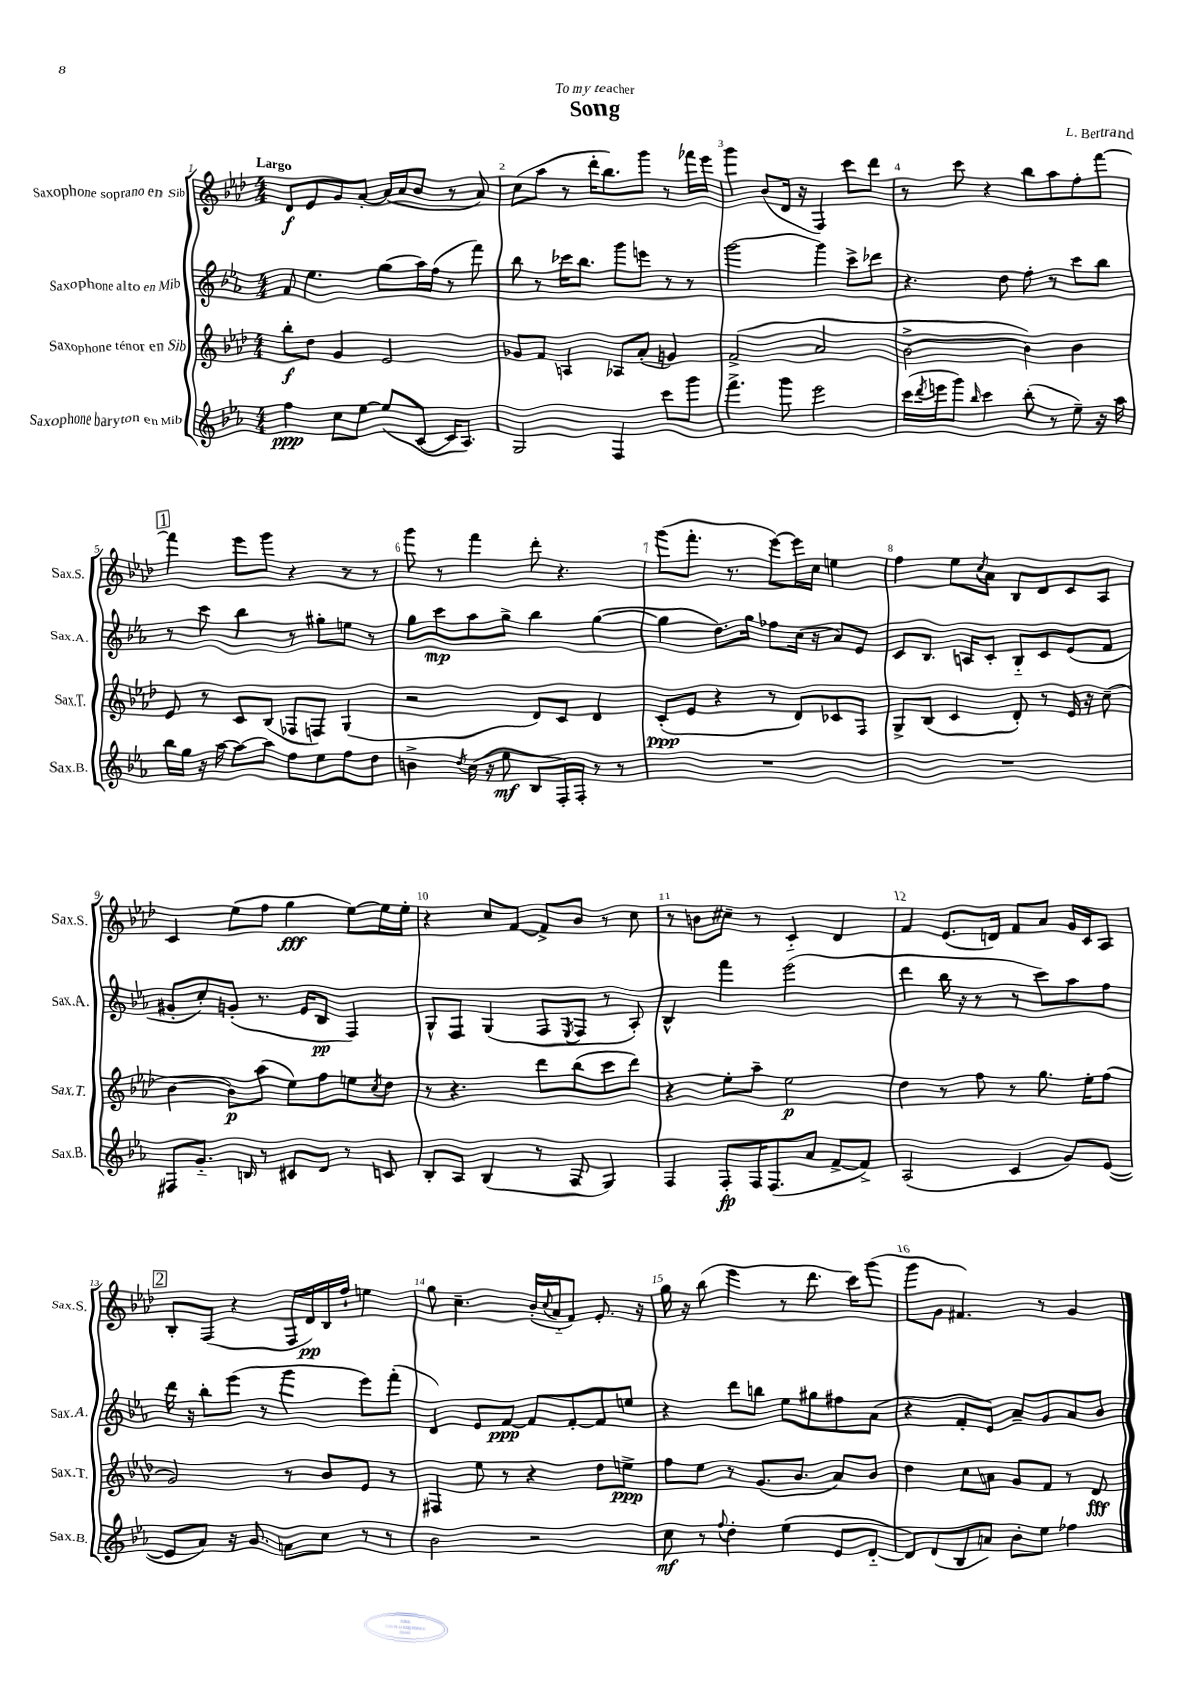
\header { title = "Song" composer = "L. Bertrand" dedication = "To my teacher" }
<<
\new StaffGroup <<
\new Staff = "s0" \with { instrumentName = "Saxophone soprano en Sib" shortInstrumentName = "Sax.S." } {
    \clef treble \key aes \major \numericTimeSignature \time 4/4 \tempo "Largo"
    des'8\f ees'8 g'8 aes'8~-. aes'16( aes'16 bes'8 r8 aes'8) |
    c''8( aes''8 r8 des'''16-. bes''8.) g'''8 r8 fes'''16 ees'''16 |
    g'''4 bes'8( des'16 r16 f4) c'''8 des'''8 |
    r8 c'''8 r4 bes''8 aes''8 f''8-. f'''8~ |
    \mark \markup { \box "1" } f'''4 ees'''8 g'''8 r4 r8 r8 |
    g'''8 r8 f'''4 des'''8-. r4. |
    g'''8( f'''8.-. r8. ees'''8~) ees'''16 c''16 e''4 |
    f''4 ees''8 \acciaccatura { c''8 } aes'8 bes8 des'8 c'8 aes8 |
    c'4 ees''8( f''8 g''4\fff ees''8~) ees''16 ees''16-. |
    r4 c''8 f'8~ f'8-> bes'8 r8 c''8 |
    r8 b'8 cis''8-- r8 c'4-_ des'4 |
    f'4 ees'8.( d'16) f'8 aes'8 g'16 c'16 aes8 |
    \mark \markup { \box "2" } bes8-. f8( r4 f16 des'16\pp) bes16 f''16-! e''4 |
    g''8 c''4.-- bes'16-.( \appoggiatura { c''8 } aes'16-_ f'8) ees'8.-. r16 |
    g''16 r16 bes''8( ees'''4 r8 des'''8. c'''16) g'''8( |
    g'''8 g'8 fis'4.) r8 g'4 \bar "|." |
}
\new Staff = "s1" \with { instrumentName = "Saxophone alto en Mib" shortInstrumentName = "Sax.A." } {
    \clef treble \key ees \major \numericTimeSignature \time 4/4
    f'8 ees''4. g''8( aes''16) f''16( r8 f'''8) |
    bes''8 r8 ces'''16 bes''8. g'''8 e'''8 r8 r8 |
    g'''2~ g'''4 c'''8-> des'''8 |
    r4. d''8 f''8-. r8 c'''8 bes''8 |
    \mark \markup { \box "1" } r8 c'''8 bes''4 r8 gis''8-. e''8 r8 |
    g''8 c'''8\mp aes''8 g''8-> bes''4 g''4~( |
    g''4 d''8.) g''16 fes''8 c''16( r16 aes'8) ees'8 |
    c'8 bes8. a16 c'8-. bes8-_ c'8 ees'8( f'8 |
    gis'8-. c''8-.) g'8-.( r8. ees'16 bes8\pp f4) |
    g8-^ f8 g4( f8 \acciaccatura { ees8 } f8 r8 aes8-.) |
    bes4-^ f'''4 ees'''2( |
    d'''4 bes''16 r16 r8 r8 c'''8) aes''8 f''8 |
    \mark \markup { \box "2" } d'''16 r16 bes''8-. ees'''8( r8 g'''4 ees'''8) f'''8-.( |
    d'4) ees'8 f'8~\ppp f'8 f'8~-. f'8 e''8 |
    r4 d'''8 b''8 ees''8 gis''8 fis''8 aes'8( |
    r4 f'8-. ees'8) aes'8-- g'8 aes'8 bes'8 \bar "|." |
}
\new Staff = "s2" \with { instrumentName = "Saxophone ténor en Sib" shortInstrumentName = "Sax.T." } {
    \clef treble \key aes \major \numericTimeSignature \time 4/4
    bes''8-.\f des''8 g'4 ees'2 |
    ges'8 f'8 a4 aes8 aes'8-.( g'4) |
    f'2->( aes'2 |
    bes'2~-> bes'4) bes'4 |
    \mark \markup { \box "1" } ees'8 r8 c'8 bes8( fes8 f8) g4( |
    r2 des'8) c'8 des'4 |
    c'8-.\ppp( ees'8 r4 r8 des'8) ces'8 f8 |
    g8-> bes8( c'4 des'8-.) r8 ees'16 r16 c''8--( |
    bes'4~ bes'8\p) aes''8( ees''8) f''8 e''8 \acciaccatura { c''8 } des''8 |
    r8 r4. des'''8 bes''8( c'''8 des'''8) |
    r4 ees''8-. aes''8-- ees''2\p |
    des''4 r8 f''8 r8 g''8. ees''16-. f''8( |
    \mark \markup { \box "2" } g'2) r8 bes'8 ees'8 r8 |
    fis4 ees''8 r8 r4 des''8 e''8->\ppp |
    f''8 ees''8 r8 g'8.( bes'8. aes'8) bes'8 |
    des''4 c''8 a'8 g'8 f'8 r8 des'8\fff \bar "|." |
}
\new Staff = "s3" \with { instrumentName = "Saxophone baryton en Mib" shortInstrumentName = "Sax.B." } {
    \clef treble \key ees \major \numericTimeSignature \time 4/4
    f''4\ppp c''8 ees''8~ ees''8( c'8~ c'16 aes8.) |
    g2 f4 c'''8 g'''8 |
    f'''4.-> g'''8 ees'''2 |
    c'''16( \acciaccatura { d'''8 } e'''16 g'''8) \grace { bes''16 } c'''4 bes''8-.( r8 ees''8--) r16 aes''16 |
    \mark \markup { \box "1" } bes''16 g''16 r16 aes''16~ aes''8~ aes''8 f''8 ees''8 f''8 d''8 |
    b'4-> \acciaccatura { d''8 } c''16( r16 ees''8\mf bes8 f16-.) f16-. r8 r8 |
    R1 |
    R1 |
    fis8 g'8.-_ b16 r8 cis'8 d'8 r8 c'8 |
    bes8-. aes8 bes4( r8 f8 g4) |
    f4 f8-.\fp f16 f8.( aes'8 f'8~-> f'8->) |
    aes2( c'4 g'8) ees'8~( |
    \mark \markup { \box "2" } ees'8 aes'8) r16 g'8. a'8 c''8 r8 r8 |
    bes'2 r2 |
    c''8\mf r8 \appoggiatura { f''8 } d''4-. ees''4( ees'8 d'8~-_ |
    d'8) d'8( bes8 a'8) bes'8-. ees''8 fes''4 \bar "|." |
}
>>
>>
\layout { \context { \Score \override BarNumber.break-visibility = ##(#f #t #t) barNumberVisibility = #all-bar-numbers-visible } }
